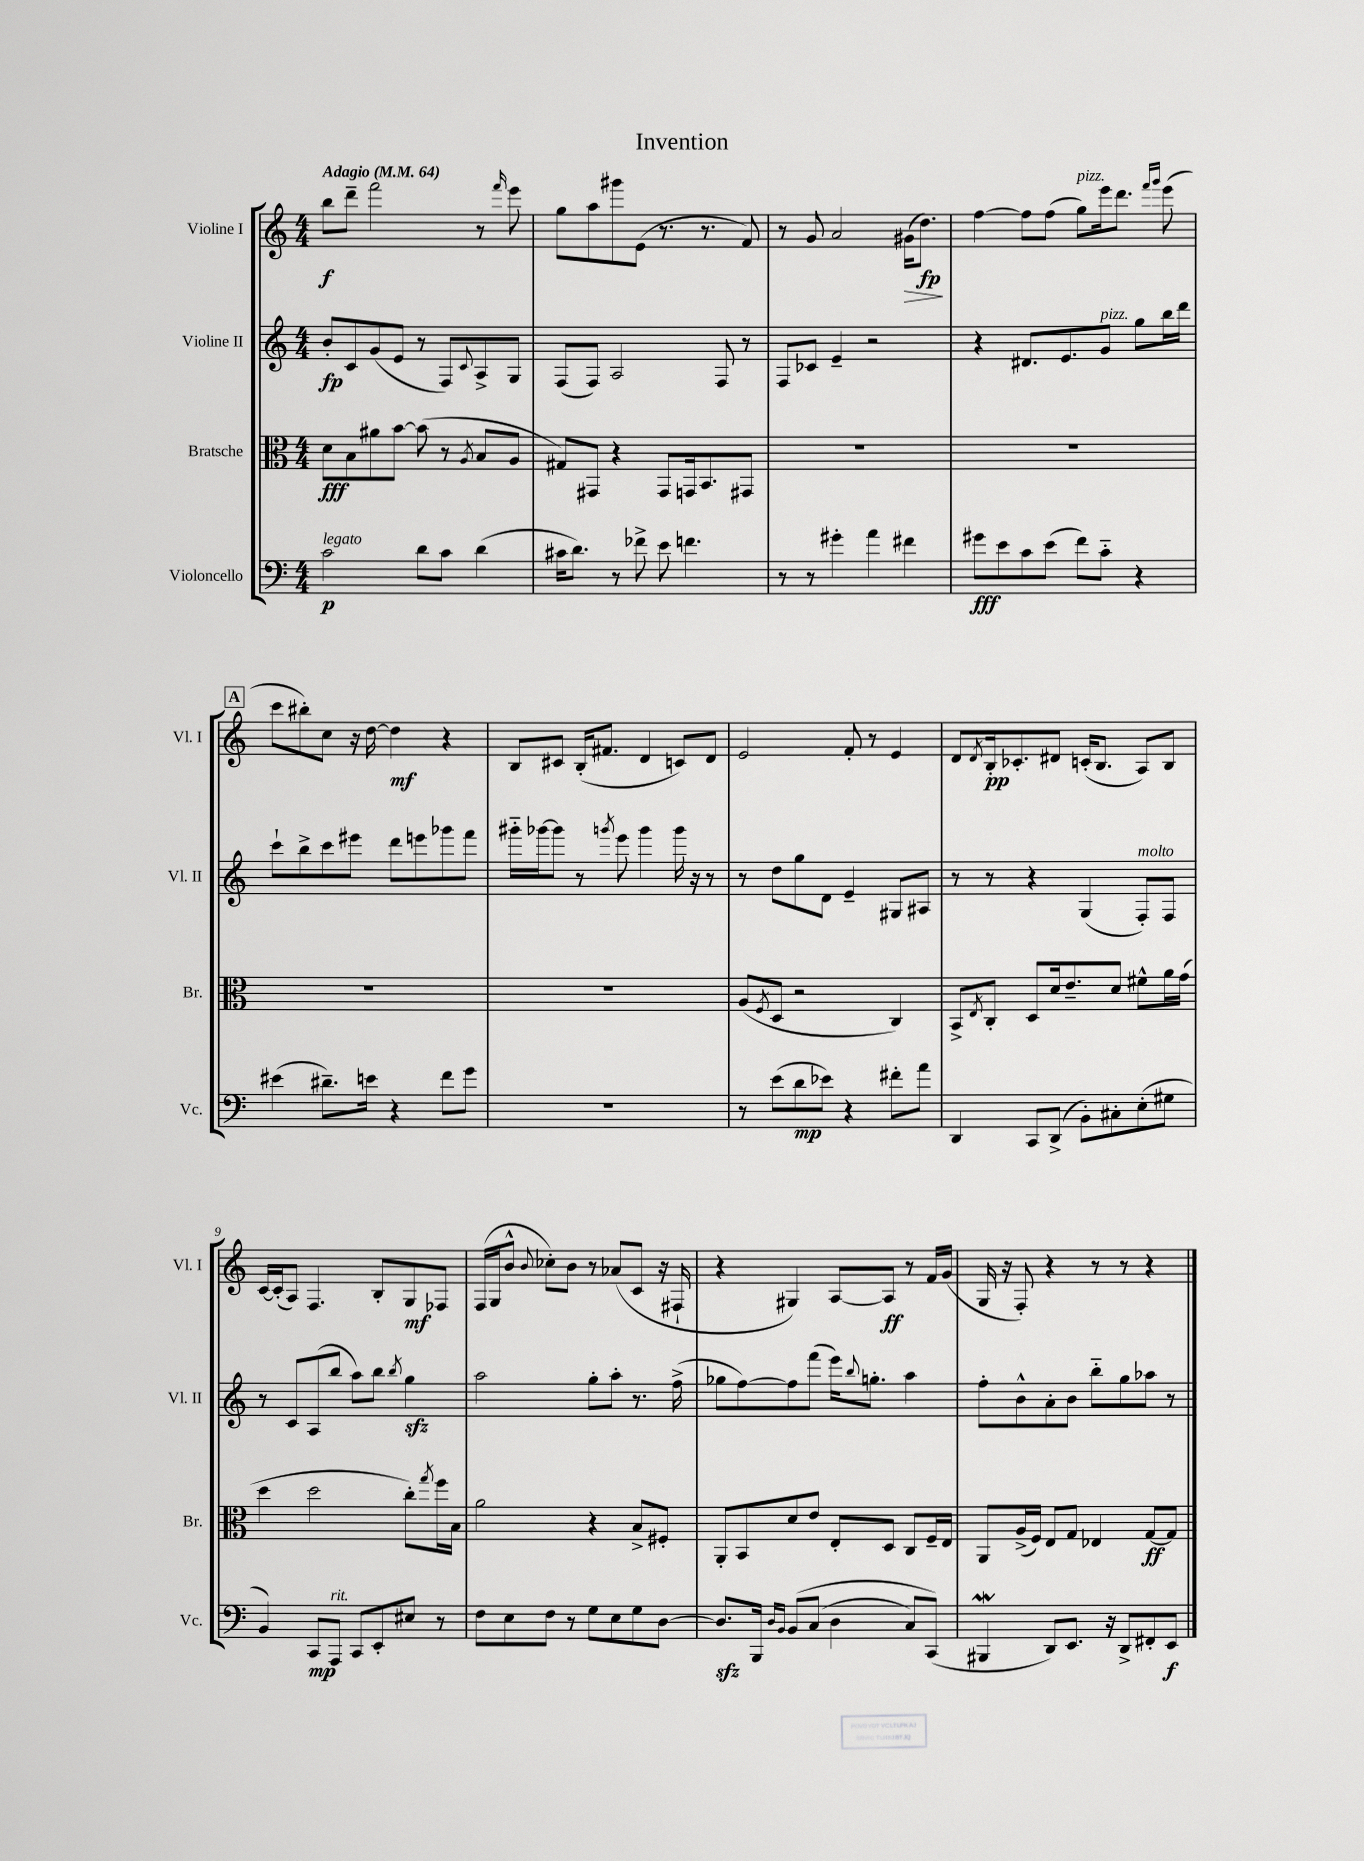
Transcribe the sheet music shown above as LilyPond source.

\header { title = "Invention" }
<<
\new StaffGroup <<
\new Staff = "s0" \with { instrumentName = "Violine I" shortInstrumentName = "Vl. I" } {
    \clef treble \key c \major \numericTimeSignature \time 4/4 \tempo "Adagio" 4 = 64
    b''8\f d'''8-- f'''2 r8 \grace { f'''16 } e'''8 |
    g''8 a''8 gis'''8 e'8( r8. r8. f'8) |
    r8 g'8 a'2 gis'16\>( d''8.\fp\!) |
    f''4~ f''8 f''8( g''8^\markup { \italic "pizz." }) e'''16 d'''8. \grace { f'''16 g'''16 } e'''8( |
    \mark \markup { \box "A" } c'''8 bis''8-.) c''8 r16 d''16~ d''4\mf r4 |
    b8 cis'8 b16-.( fis'8. d'4 c'8) d'8 |
    e'2 f'8-. r8 e'4 |
    d'8 \acciaccatura { d'8 } b16-.\pp ces'8.-. dis'8 c'16-.( b8. a8) b8 |
    c'16~ c'16-.( a8) f4. b8-. g8\mf fes8 |
    f16( g16 b'8-^ \appoggiatura { b'8 } ces''8-.) b'8 r8 aes'8( c'8 r16 fis16-! |
    r4 gis4) a8~ a8\ff r8 f'16 g'16( |
    g16 r16 f8-.) r4 r8 r8 r4 \bar "|." |
}
\new Staff = "s1" \with { instrumentName = "Violine II" shortInstrumentName = "Vl. II" } {
    \clef treble \key c \major \numericTimeSignature \time 4/4
    b'8-.\fp c'8 g'8( e'8 r8 f8) \appoggiatura { c'8 } a8-> g8 |
    f8( f8) a2 f8 r8 |
    f8 ces'8 e'4-- r2 |
    r4 dis'8. e'8. g'8^\markup { \italic "pizz." } g''8 b''16 d'''16 |
    \mark \markup { \box "A" } c'''8-! b''8-> c'''8 eis'''8 d'''8 e'''8 ges'''8 f'''8 |
    gis'''16-_ ges'''16~ ges'''8 r8 \acciaccatura { g'''8 } e'''8 g'''4 g'''16 r16 r8 |
    r8 d''8 g''8 d'8 e'4-- gis8 ais8 |
    r8 r8 r4 g4( f8-.^\markup { \italic "molto" }) f8 |
    r8 c'8 a8( b''8 a''8) b''8 \acciaccatura { b''8 } g''4\sfz |
    a''2 g''8-. a''8-. r8. f''16->( |
    ges''8 f''8~) f''8 f'''8( e'''16) \appoggiatura { b''8 } g''8.-. a''4 |
    f''8-. b'8-^ a'8-. b'8 b''8-_ g''8 aes''8 r8 \bar "|." |
}
\new Staff = "s2" \with { instrumentName = "Bratsche" shortInstrumentName = "Br." } {
    \clef alto \key c \major \numericTimeSignature \time 4/4
    d'8\fff b8 ais'8 b'8~ b'8( r8 \acciaccatura { a8 } b8 a8 |
    gis8) gis,8 r4 gis,8 g,16 b,8. gis,8 |
    R1 |
    R1 |
    \mark \markup { \box "A" } R1 |
    R1 |
    a8( \acciaccatura { f8 } d8 r2 c4) |
    b,8-> \acciaccatura { e8 } c8-. d8 d'16 e'8.-- d'8 fis'8-^ a'16 g'16( |
    d''4 d''2 c''8-.) \acciaccatura { g''8 } f''16 b16 |
    a'2 r4 b8-> fis8-. |
    a,8-. b,8 d'8 e'8 e8-. d8 c8 f16-- e16 |
    a,8 a16->( f16) e8 g8 ees4 g8~\ff g8 \bar "|." |
}
\new Staff = "s3" \with { instrumentName = "Violoncello" shortInstrumentName = "Vc." } {
    \clef bass \key c \major \numericTimeSignature \time 4/4
    c'2\p^\markup { \italic "legato" } d'8 c'8 d'4( |
    cis'16 d'8.) r8 fes'8-> e'8 f'4. |
    r8 r8 gis'4-. a'4 fis'4 |
    gis'8\fff e'8 c'8 e'8( f'8) c'8-_ r4 |
    \mark \markup { \box "A" } eis'4( dis'8.--) e'16 r4 f'8 g'8 |
    R1 |
    r8 e'8( d'8\mp ees'8) r4 fis'8-. a'8 |
    d,4 c,8 d,8->( b,8-.) cis8-. e8-.( gis8 |
    b,4) c,8\mp a,,8^\markup { \italic "rit." } c,8 e,8-. eis8 r8 |
    f8 e8 f8 r8 g8 e8 g8 d8~ |
    d8.\sfz b,,16 \grace { d16 b,16 } b,8\( c8( d4 c8) c,8(\) |
    bis,,4\mordent d,8) e,8. r16 d,8-> fis,8-. e,8\f \bar "|." |
}
>>
>>
